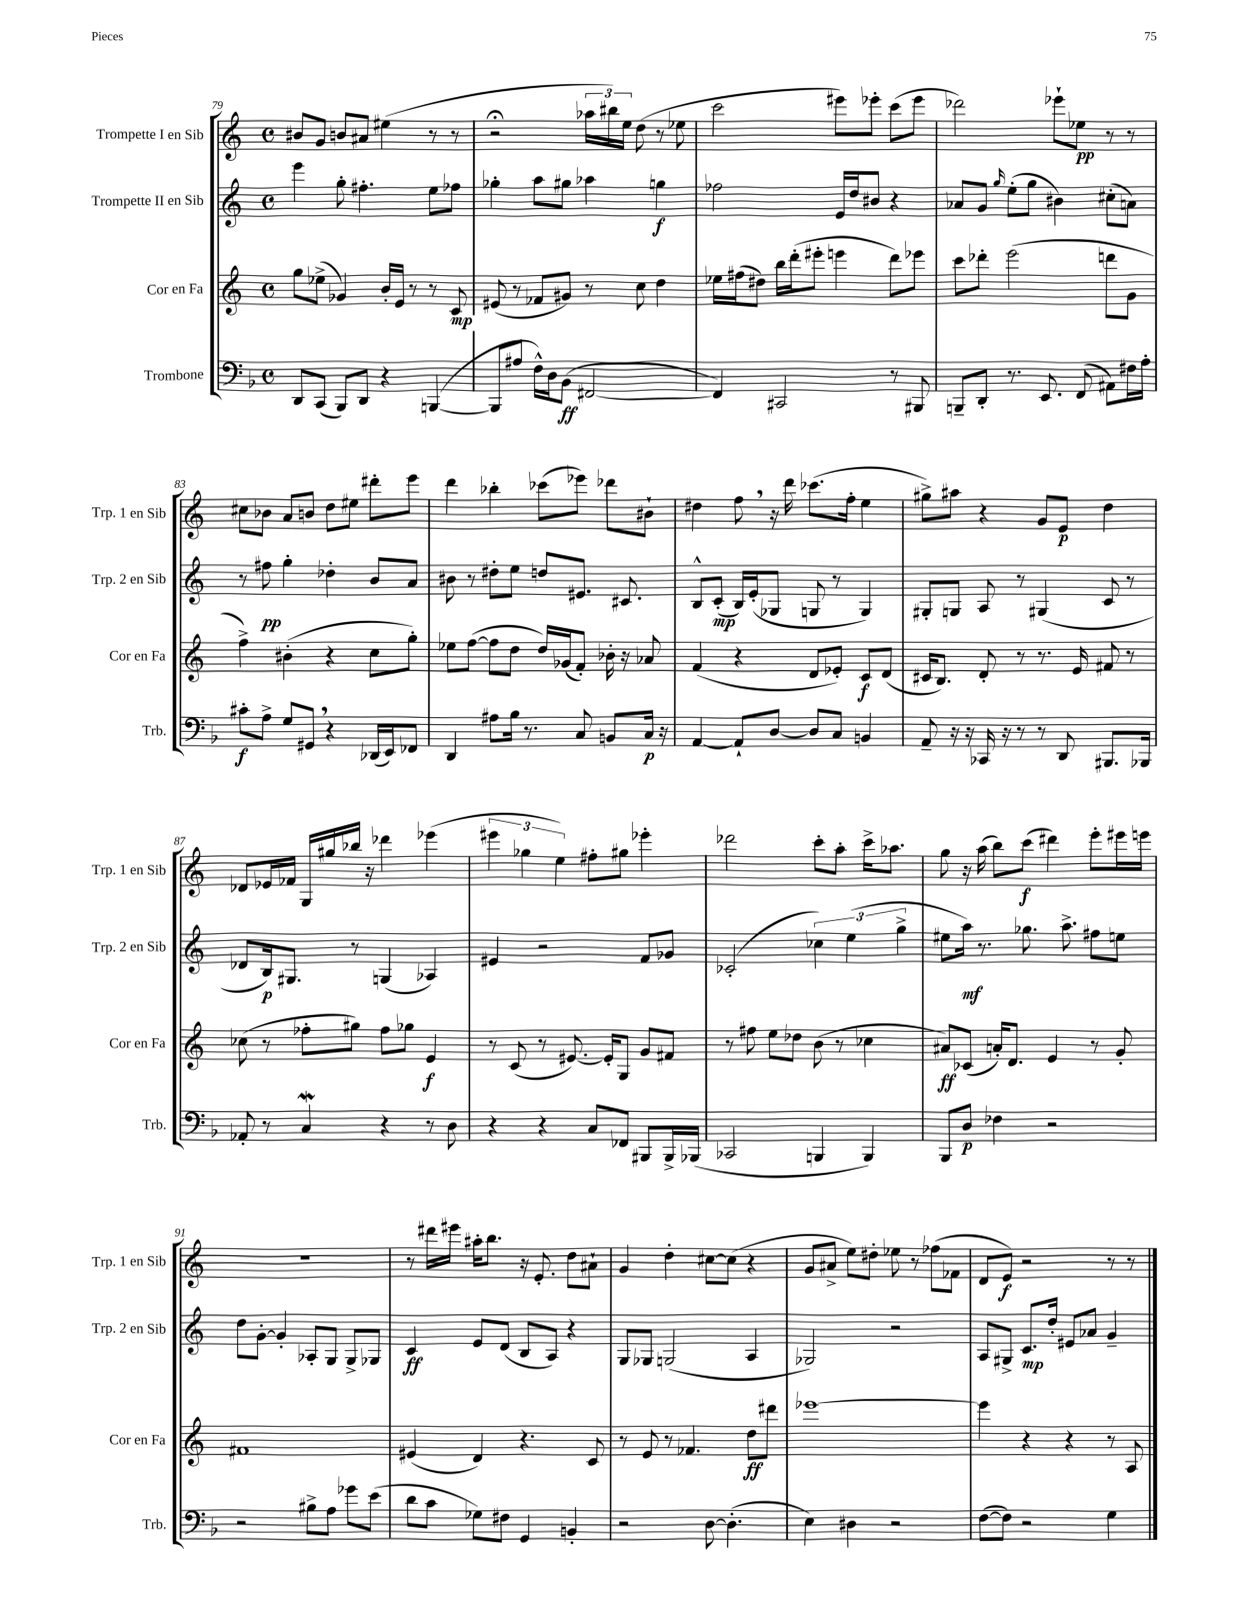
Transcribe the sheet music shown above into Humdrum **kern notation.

**kern	**dynam	**kern	**dynam	**kern	**dynam	**kern	**dynam
*part4	*part4	*part3	*part3	*part2	*part2	*part1	*part1
*staff4	*staff4	*staff3	*staff3	*staff2	*staff2	*staff1	*staff1
*I"Trombone	*	*I"Cor en Fa	*	*I"Trompette II en Sib	*	*I"Trompette I en Sib	*
*I'Trb.	*	*I'Cor en Fa	*	*I'Trp. 2 en Sib	*	*I'Trp. 1 en Sib	*
*clefF4	*	*clefG2	*	*clefG2	*	*clefG2	*
*k[b-]	*	*k[]	*	*k[]	*	*k[]	*
*M4/4	*	*M4/4	*	*M4/4	*	*M4/4	*
*met(c)	*	*met(c)	*	*met(c)	*	*met(c)	*
=79	=79	=79	=79	=79	=79	=79	=79
8DD/L	.	8gg\L	.	4eee\	.	8b#X/L	.
(8CC/J	.	(8ee-X^\J	.	.	.	8g/J	.
8BBB-/L)	.	4g-X/)	.	8gg'\	.	8bn/L	.
8DD/J	.	.	.	4.ff#X'\	.	8a#X/J	.
4r	.	16b'/LL	.	.	.	(4ee#X\	.
.	.	16e/JJ	.	.	.	.	.
.	.	8r	.	.	.	.	.
([4BBBn/	.	8r	.	8ee\L	.	8r	.
.	.	8c/	mp	8ff-X\J	.	8r	.
=80	=80	=80	=80	=80	=80	=80	=80
8BBB/L]	.	(8e#X/	.	4gg-X'\	.	2r;<	.
8A#X/J	.	8r	.	.	.	.	.
16F^^\LL)	.	8f-X/L	.	8aa\L	.	.	.
16D\J	.	.	.	.	.	.	.
(8BB-\J	ff	8g#X/J)	.	8gg#X\J	.	.	.
[2FF#X/	.	8r	.	4aa-X\	.	24aa-X\LL	.
.	.	.	.	.	.	24bb#X\)	.
.	.	.	.	.	.	24ee\JJ	.
.	.	8cc\	.	.	.	(8dd\	.
.	.	4dd\	.	4ggn\	f	8r	.
.	.	.	.	.	.	8ee-X\	.
=81	=81	=81	=81	=81	=81	=81	=81
4FF#/])	.	16ee-X\LL	.	2ff-X\	.	2ccc\	.
.	.	(16ff#X\J	.	.	.	.	.
.	.	8dd#X\J)	.	.	.	.	.
2CC#X/	.	16bb\LL	.	.	.	.	.
.	.	(16ddd'\J	.	.	.	.	.
.	.	8eee#X'\J	.	.	.	.	.
.	.	4eeen\	.	16e/LL	.	8eee#X\L)	.
.	.	.	.	16dd/J	.	.	.
.	.	.	.	8b#X/J	.	8eee-X'\J	.
8r	.	8ddd\L)	.	4r	.	(8ccc\L	.
8BBB#X/	.	8eee-X\J	.	.	.	8eee-\J	.
=82	=82	=82	=82	=82	=82	=82	=82
8BBBn~/L	.	8ccc\L	.	8a-X/L	.	2ddd-X\)	.
8DD'/J	.	8ddd-X'\J	.	8g/J	.	.	.
.	.	.	.	16qqgg/	.	.	.
8.r	.	(2eee\	.	(8ee'\L	.	.	.
.	.	.	.	8gg\J	.	.	.
8.EE/	.	.	.	.	.	.	.
.	.	.	.	4b#X\)	.	8eee-X`\L	.
(8FF/	.	.	.	.	.	8ee-X\J	pp
8AA#X\L)	.	8dddn\L	.	(8cc#X'\L	.	8r	.
16F#X\L	.	8g\J	.	8an\J)	.	8r	.
16A'\JJ	.	.	.	.	.	.	.
!!LO:LB:g=z
=83	=83	=83	=83	=83	=83	=83	=83
8c#X'\L	f	4ff^\)	.	8r	.	8cc#X\L	.
8A^\J	.	.	.	8ff#X\	pp	8b-X\J	.
8G/L	.	(4b#X'\	.	4gg'\	.	8a/L	.
8GG#X,/J	.	.	.	.	.	8bn/J	.
4r	.	4r	.	4dd-X'\	.	8dd\L	.
.	.	.	.	.	.	8ee#X\J	.
(16DD-X/LL	.	8cc\L	.	8b/L	.	8ddd#X'\L	.
16EE/J)	.	.	.	.	.	.	.
8FF-X/J	.	8gg'\J)	.	8a/J	.	8eee\J	.
=84	=84	=84	=84	=84	=84	=84	=84
4DD/	.	8ee-X\L	.	8b#X\	.	4ddd\	.
.	.	([8ff\J	.	8r	.	.	.
8A#X\L	.	8ff\L]	.	8dd#X'\L	.	4bb-X'\	.
16B-\Jk	.	8dd\J	.	8ee\J	.	.	.
8.r	.	.	.	.	.	.	.
.	.	16dd/LL)	.	8ddn/L	.	(8ccc-X\L	.
.	.	(16g-X/J	.	.	.	.	.
8C/	.	8f'/J)	.	8.e#X/J	.	8eee-X\J)	.
8BBn/L	.	16b-X'\	.	.	.	8ddd-X\L	.
.	.	16r	.	8.c#X/	.	.	.
16C/Jk	p	8a-X/	.	.	.	8b#X`\J	.
16r	.	.	.	.	.	.	.
=85	=85	=85	=85	=85	=85	=85	=85
[4AA/	.	(4f/	.	8B^^/L	.	4dd#X\	.
.	.	.	.	(8c'/J	mp	.	.
8AA`/L]	.	4r	.	16B/LL)	.	8ff,\	.
.	.	.	.	(16e'/J	.	.	.
[8D/J	.	.	.	8G-X/J	.	16r	.
.	.	.	.	.	.	16ddd\	.
8D/L]	.	8d/L	.	8Gn/	.	(8.ccc-X\L	.
8C/J	.	8e-X'/J)	.	8r	.	.	.
.	.	.	.	.	.	16ff'\Jk	.
4BBn/	.	8c/L	f	4G/)	.	4ee\	.
.	.	(8d/J	.	.	.	.	.
=86	=86	=86	=86	=86	=86	=86	=86
8AA~/	.	16c#X/KL	.	8G#X'/L	.	8gg#X^\L)	.
.	.	8.B/J)	.	.	.	.	.
16r	.	.	.	8Gn/J	.	8aa#X\J	.
16r	.	.	.	.	.	.	.
16CC-X/	.	8d'/	.	8A/	.	4r	.
16r	.	.	.	.	.	.	.
8r	.	8r	.	8r	.	.	.
8r	.	8.r	.	(4G#X/	.	8g/L	.
8DD/	.	.	.	.	.	8e/J	p
.	.	16e/	.	.	.	.	.
8.BBB#X/L	.	8f#X/	.	8c/	.	4dd\	.
.	.	8r	.	8r	.	.	.
16BBB-X/Jk	.	.	.	.	.	.	.
!!LO:LB:g=z
=87	=87	=87	=87	=87	=87	=87	=87
8AA-X'/	.	(8cc-X\	.	8d-X/L	.	8d-X/L	.
8r	.	8r	.	16B/k)	p	16e-X/L	.
.	.	.	.	8.G#X/J	.	16f-X/JJ	.
4CW/	.	8ff-X'\L	.	.	.	16G/LL	.
.	.	.	.	.	.	16gg#X/	.
.	.	8gg#X\J)	.	8r	.	16bb-X/JJ	.
.	.	.	.	.	.	16r	.
4r	.	8ff-\L	.	(4Gn/	.	4ddd-X\	.
.	.	8gg-X\J	.	.	.	.	.
8r	.	4e/	f	4A-X/)	.	(4eee-X\	.
8D\	.	.	.	.	.	.	.
=88	=88	=88	=88	=88	=88	=88	=88
4r	.	8r	.	4e#X/	.	6eee#X\	.
.	.	(8c/	.	.	.	.	.
.	.	.	.	.	.	6gg-X\	.
4r	.	8r	.	2r	.	.	.
.	.	.	.	.	.	6ee\)	.
.	.	[8.e#X/)	.	.	.	.	.
8C/L	.	.	.	.	.	8ff#X'\L	.
.	.	16e#'/KL]	.	.	.	.	.
8FF-X/J	.	8G/J	.	.	.	8gg#X\J	.
8BBB#X/L	.	8g/L	.	8f/L	.	4eee-X'\	.
16BBB#^/L	.	8f#X/J	.	8g-X/J	.	.	.
(16BBB-X/JJ	.	.	.	.	.	.	.
=89	=89	=89	=89	=89	=89	=89	=89
2CC-X/	.	8r	.	(2c-X'/	.	2ddd-X\	.
.	.	8ff#X\	.	.	.	.	.
.	.	8ee\L	.	.	.	.	.
.	.	8dd-X\J	.	.	.	.	.
4BBBn/	.	(8b\	.	6cc-X\)	.	8ccc'\L	.
.	.	8r	.	.	.	8aa'\J	.
.	.	.	.	(6ee\	.	.	.
4BBB/)	.	4cc-X\	.	.	.	16ccc^\KL	.
.	.	.	.	.	.	8.aa-X\J	.
.	.	.	.	6gg^\	.	.	.
=90	=90	=90	=90	=90	=90	=90	=90
8BBB-/L	.	8a#X/L)	ff	8ee#X\L	.	8gg\	.
8D/J	p	(8c-X/J	.	16aa\Jk)	mf	16r	.
.	.	.	.	8.r	.	(16aa\	.
4F-X\	.	16an'/KL)	.	.	.	8bb\L)	.
.	.	8.d/J	.	.	.	.	.
.	.	.	.	8.gg-X\	.	(8ccc\J	f
2r	.	4e/	.	.	.	4ddd#X\)	.
.	.	.	.	8.aa^\	.	.	.
.	.	8r	.	8ff#X\L	.	8eee'\L	.
.	.	8g'/	.	8een\J	.	16eee#X\L	.
.	.	.	.	.	.	16eeen\JJ	.
!!LO:LB:g=z
=91	=91	=91	=91	=91	=91	=91	=91
2r	.	1f#X	.	8dd\L	.	1r	.
.	.	.	.	[8g'\J	.	.	.
.	.	.	.	4g'/]	.	.	.
8B#X^\L	.	.	.	8A-X'/L	.	.	.
8A\J	.	.	.	8G/J	.	.	.
8g-X\L	.	.	.	8G^/L	.	.	.
(8e\J	.	.	.	8G-X/J	.	.	.
=92	=92	=92	=92	=92	=92	=92	=92
8d\L	.	(4e#X/	.	4c/	ff	8r	.
8c\J	.	.	.	.	.	16ddd#X\LL	.
.	.	.	.	.	.	16eee#X\JJ	.
8G-X\L)	.	4d/)	.	8e/L	.	16aa#X'\KL	.
.	.	.	.	.	.	8.bb\J	.
8F#X\J	.	.	.	(8d/J	.	.	.
4GG/	.	4.r	.	8B/L	.	16r	.
.	.	.	.	.	.	8.e'/	.
.	.	.	.	8A/J)	.	.	.
4BBn'/	.	.	.	4r	.	8dd\L	.
.	.	8c/	.	.	.	8a#X`\J	.
=93	=93	=93	=93	=93	=93	=93	=93
2r	.	8r	.	8G/L	.	4g/	.
.	.	8e/	.	8G-X/J	.	.	.
.	.	8r	.	(2Gn/	.	4dd'\	.
.	.	4.f-X/	.	.	.	.	.
[8D\	.	.	.	.	.	[8cc#X\L	.
(4.D'\]	.	.	.	.	.	(8cc#\J]	.
.	.	8dd\L	ff	4A/	.	4r	.
.	.	8ddd#X\J	.	.	.	.	.
=94	=94	=94	=94	=94	=94	=94	=94
4E\)	.	[1eee-X	.	2G-X/)	.	8g/L	.
.	.	.	.	.	.	8a#X^/J	.
4D#X\	.	.	.	.	.	8ee\L)	.
.	.	.	.	.	.	8dd#X'\J	.
2r	.	.	.	2r	.	8ee-X\	.
.	.	.	.	.	.	8r	.
.	.	.	.	.	.	(8ff-X\L	.
.	.	.	.	.	.	8f-X\J	.
=95	=95	=95	=95	=95	=95	=95	=95
([8F\L	.	4eee-\]	.	8A/L	.	8d/L	.
8F\J])	.	.	.	8G#X^/J	.	8e/J)	f
2r	.	4r	.	8.c/L	mp	2r	.
.	.	.	.	16dd'/Jk	.	.	.
.	.	4r	.	8e#X/L	.	.	.
.	.	.	.	8a-X/J	.	.	.
4G\	.	8r	.	4g~/	.	8r	.
.	.	8A/	.	.	.	8r	.
==	==	==	==	==	==	==	==
*-	*-	*-	*-	*-	*-	*-	*-
